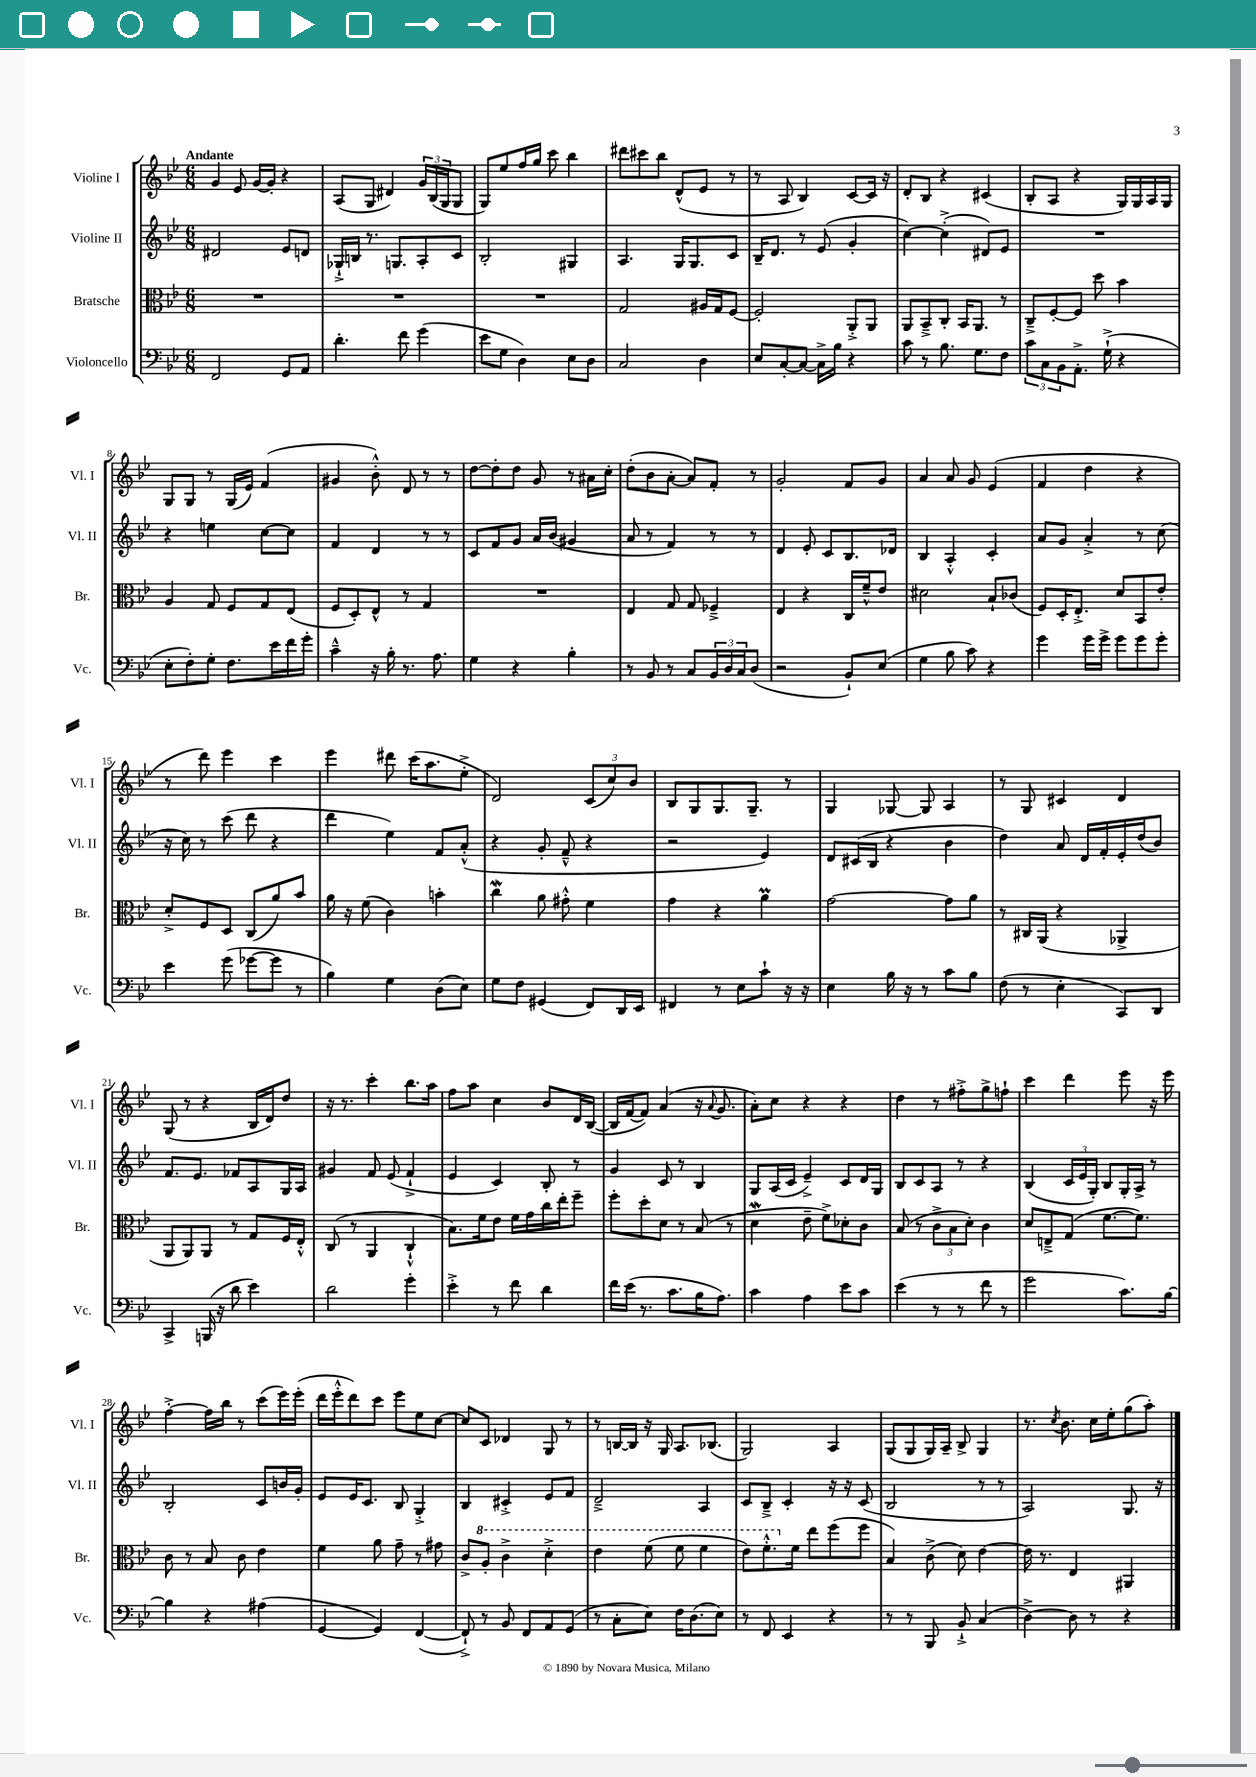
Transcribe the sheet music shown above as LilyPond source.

<<
\new StaffGroup <<
\new Staff = "s0" \with { instrumentName = "Violine I" shortInstrumentName = "Vl. I" } {
    \clef treble \key bes \major \numericTimeSignature \time 6/8 \tempo "Andante"
    g'4 ees'8 g'16~ g'16-. r4 |
    a8( g8 dis'4) \tuplet 3/2 { g'16 bes16( g16 } g8 |
    g8) ees''8 f''16 g''16 c'''8 bes''4 |
    dis'''8 cis'''8 bes''8 d'8-^( ees'8 r8 |
    r8 a8 bes4) c'8~ c'16 r16 |
    d'8-. bes8 r4 cis'4( |
    bes8-. a8 r4 g16) g16 a16 g16 |
    g8 g8 r8 g16( ees'16) f'4( |
    gis'4 bes'8-.-^) d'8 r8 r8 |
    d''8~ d''8-. d''8 g'8 r8 ais'16 c''16-. |
    d''8-.( bes'8 a'8~-. a'8) f'8-. r8 |
    g'2-. f'8 g'8 |
    a'4 a'8 g'8 ees'4( |
    f'4 d''4 r4 |
    r8 d'''8) ees'''4 c'''4 |
    ees'''4 dis'''8 c'''16( a''8. ees''8-.-> |
    d'2) \tuplet 3/2 { c'8( c''8) bes'8 } |
    bes8 g8 g8. g8.-- r8 |
    g4 ges8~ ges8 a4 |
    r8 g8 cis'4 d'4 |
    g8( r8 r4 bes16 d'16) d''8 |
    r16 r8. c'''4-. bes''8. a''16 |
    f''8 a''8 c''4 bes'8 d'16 bes16~( |
    bes16 f'16~ f'8) a'4( r16 \appoggiatura { a'8 } g'8. |
    a'8-.) c''8 r4 r4 |
    d''4 r8 fis''8-.-> g''8-> f''8-! |
    c'''4 d'''4 ees'''8 r16 ees'''16 |
    f''4~-.-> f''16 bes''16 r8 c'''8( ees'''16) ees'''16-.( |
    d'''16 ees'''16-.-^ d'''8) c'''8 ees'''8 ees''8 c''8~ |
    c''8 c'8 des'4 g8 r8 |
    r8 b16~ b16 r16 g16 a8. bes8.( |
    g2) a4 |
    g8( g8 g16) a16-- bes8-> g4 |
    r8. \acciaccatura { c''8 } bes'8. c''16 ees''16-. g''8( a''8-.) \bar "|." |
}
\new Staff = "s1" \with { instrumentName = "Violine II" shortInstrumentName = "Vl. II" } {
    \clef treble \key bes \major \numericTimeSignature \time 6/8
    dis'2 ees'8 d'8 |
    ges16-!-> b16 r8. g8. a8-. c'8 |
    bes2-. gis4 |
    a4. g16 g8. c'8 |
    bes16-- d'8. r8 ees'8( g'4-. |
    c''4~) c''4-.->( dis'8) ees'8 |
    R2. |
    r4 e''4 c''8~ c''8 |
    f'4 d'4 r8 r8 |
    c'8 f'8 g'8 a'16 bes'16( gis'4 |
    a'8 r8 f'4) r8 r8 |
    d'4 ees'8-. c'8 bes8. des'16 |
    bes4 a4-.-^ c'4-. |
    a'8 g'8 a'4-.-> r8 c''8( |
    r16 c''16) r8 c'''8( d'''8 r4 |
    d'''4 ees''4) f'8 a'8-.-^( |
    r4 g'8-. f'8---^ r4 |
    r2 ees'4) |
    d'8 cis'16( bes16 r4 bes'4 |
    d''4) a'8 d'16 f'16-. ees'16-. d''16( bes'8) |
    f'8. ees'8. fes'8 a8 g16 a16 |
    gis'4 f'8 ees'8( f'4-!-> |
    ees'4 c'4) bes8-. r8 |
    g'4 c'8 r8 bes4 |
    g8 a16( c'16 ees'4--->) c'8 d'16 g16 |
    bes8 c'8 a8 r8 r4 |
    bes4( \tuplet 3/2 { c'16 ees'16 g16-.) } bes8 g16-. a16-> r8 |
    bes2-. c'8 b'16 g'16-. |
    ees'8 ees'16 c'8. bes8 g4-.-> |
    bes4 cis'4-.-> ees'8 f'8 |
    d'2---> a4 |
    c'8 bes8---> c'4-. r16 r16 c'8( |
    bes2 r8 r8 |
    a2) g8. r16 \bar "|." |
}
\new Staff = "s2" \with { instrumentName = "Bratsche" shortInstrumentName = "Br." } {
    \clef alto \key bes \major \numericTimeSignature \time 6/8
    R2. |
    R2. |
    R2. |
    g2 ais16 g16 f8~ |
    f2-. a,8-.-> a,8 |
    a,8 bes,8---> c8-. bes,16 a,8. r8 |
    c8---> f8~-. f8 d''8 bes'4 |
    a4 g8 f8 g8 ees8( |
    f8 d8-.) ees8-^ r8 g4 |
    R2. |
    ees4 g8 g8 fes4---> |
    ees4 r4 c16 f'16---^ ees'8 |
    dis'2 bes8-! ces'8( |
    f8) d16-. ees8.-.-> d'8 bes,8 ees'8-. |
    d'8-.-> f8 d8 c8( a'8) bes'8 |
    a'16 r16 f'8( c'4) b'4-. |
    c''4\mordent a'8 gis'8-.-^ f'4 |
    g'4 r4 a'4\prall |
    g'2~ g'8 a'8 |
    r8 cis16 a,16( r4 aes,4-> |
    a,8 a,8) a,8 r8 g8 f16 ees16-.-^ |
    c8( r8 a,4 c4-!-^ |
    bes8.) f'16 ees'8 f'16 g'16 c''16 ees''16-. f''8-- |
    f''8-. d''8-. d'8 r8 bes8( r8 |
    d'4\mordent ees'8-- f'8->) des'8-. c'8 |
    bes8( r8 \tuplet 3/2 { c'8-> bes8 d'8-.) } c'4 |
    d'8 e8---> g8( f'8.~ f'8.) |
    c'8 r8 bes8 c'8 ees'4 |
    f'4 a'8 g'8-- r8 gis'8 |
    c'8-> \ottava #1 a'8-. c''4-> d''4-.-> |
    ees''4 f''8( f''8 f''4 |
    ees''8) f''8.-.-^ \ottava #0 f'16 ees''8 f''8( f''8 |
    bes4) c'8->( d'8) ees'4~ |
    ees'16 r8. ees4 ais,4 \bar "|." |
}
\new Staff = "s3" \with { instrumentName = "Violoncello" shortInstrumentName = "Vc." } {
    \clef bass \key bes \major \numericTimeSignature \time 6/8
    f,2 g,8 a,8 |
    d'4.-. f'8 g'4( |
    ees'8 g8 d4) ees8 d8 |
    c2 d4 |
    ees8 c8~-. c8~ c16-> bes16 r4 |
    c'8 r8 bes8. g8. f8 |
    \tuplet 3/2 { c'8 c8 bes,8 } a,8.-.-> g16-!->( r4 |
    ees8-. f8-.) g8-. f8. ees'16 f'16 g'16-. |
    c'4---^ r16 bes16-. r8. a8. |
    g4 r4 bes4-. |
    r8 bes,8 r8 c8 \tuplet 3/2 { bes,16 d16 c16 } d8( |
    r2 bes,8-!) ees8( |
    g4 bes8 c'8) r4 |
    g'4 g'16 g'16-> g'8 g'8 g'8-. |
    ees'4 g'8( ges'8~ ges'8 r8 |
    bes4) g4 d8( ees8) |
    g8 f8 gis,4( f,8) d,16 ees,16 |
    fis,4 r8 ees8 c'8-! r16 r16 |
    ees4 bes16 r16 r8 c'8 bes8 |
    f8( r8 ees4-. c,8) d,8 |
    c,4-> b,,16( r16 d'8 ees'4) |
    d'2 g'4-. |
    ees'4-.-> r8 f'8 d'4 |
    f'16 ees'16( r8. c'8. bes16 a8.) |
    c'4 a4 ees'8 c'8 |
    ees'4( r8 r8 f'8 r8 |
    g'2 c'8.) bes16~ |
    bes4 r4 ais4( |
    g,4~ g,4) f,4~( |
    f,8-!->) r8 bes,8 f,8 a,8 g,8( |
    r8 c8-. ees8) f16 d8.( ees8) |
    r8 f,8 ees,4 r4 |
    r8 r8 bes,,8 bes,8-!-> c4( |
    d4~->) d8 r8 r4 \bar "|." |
}
>>
>>
